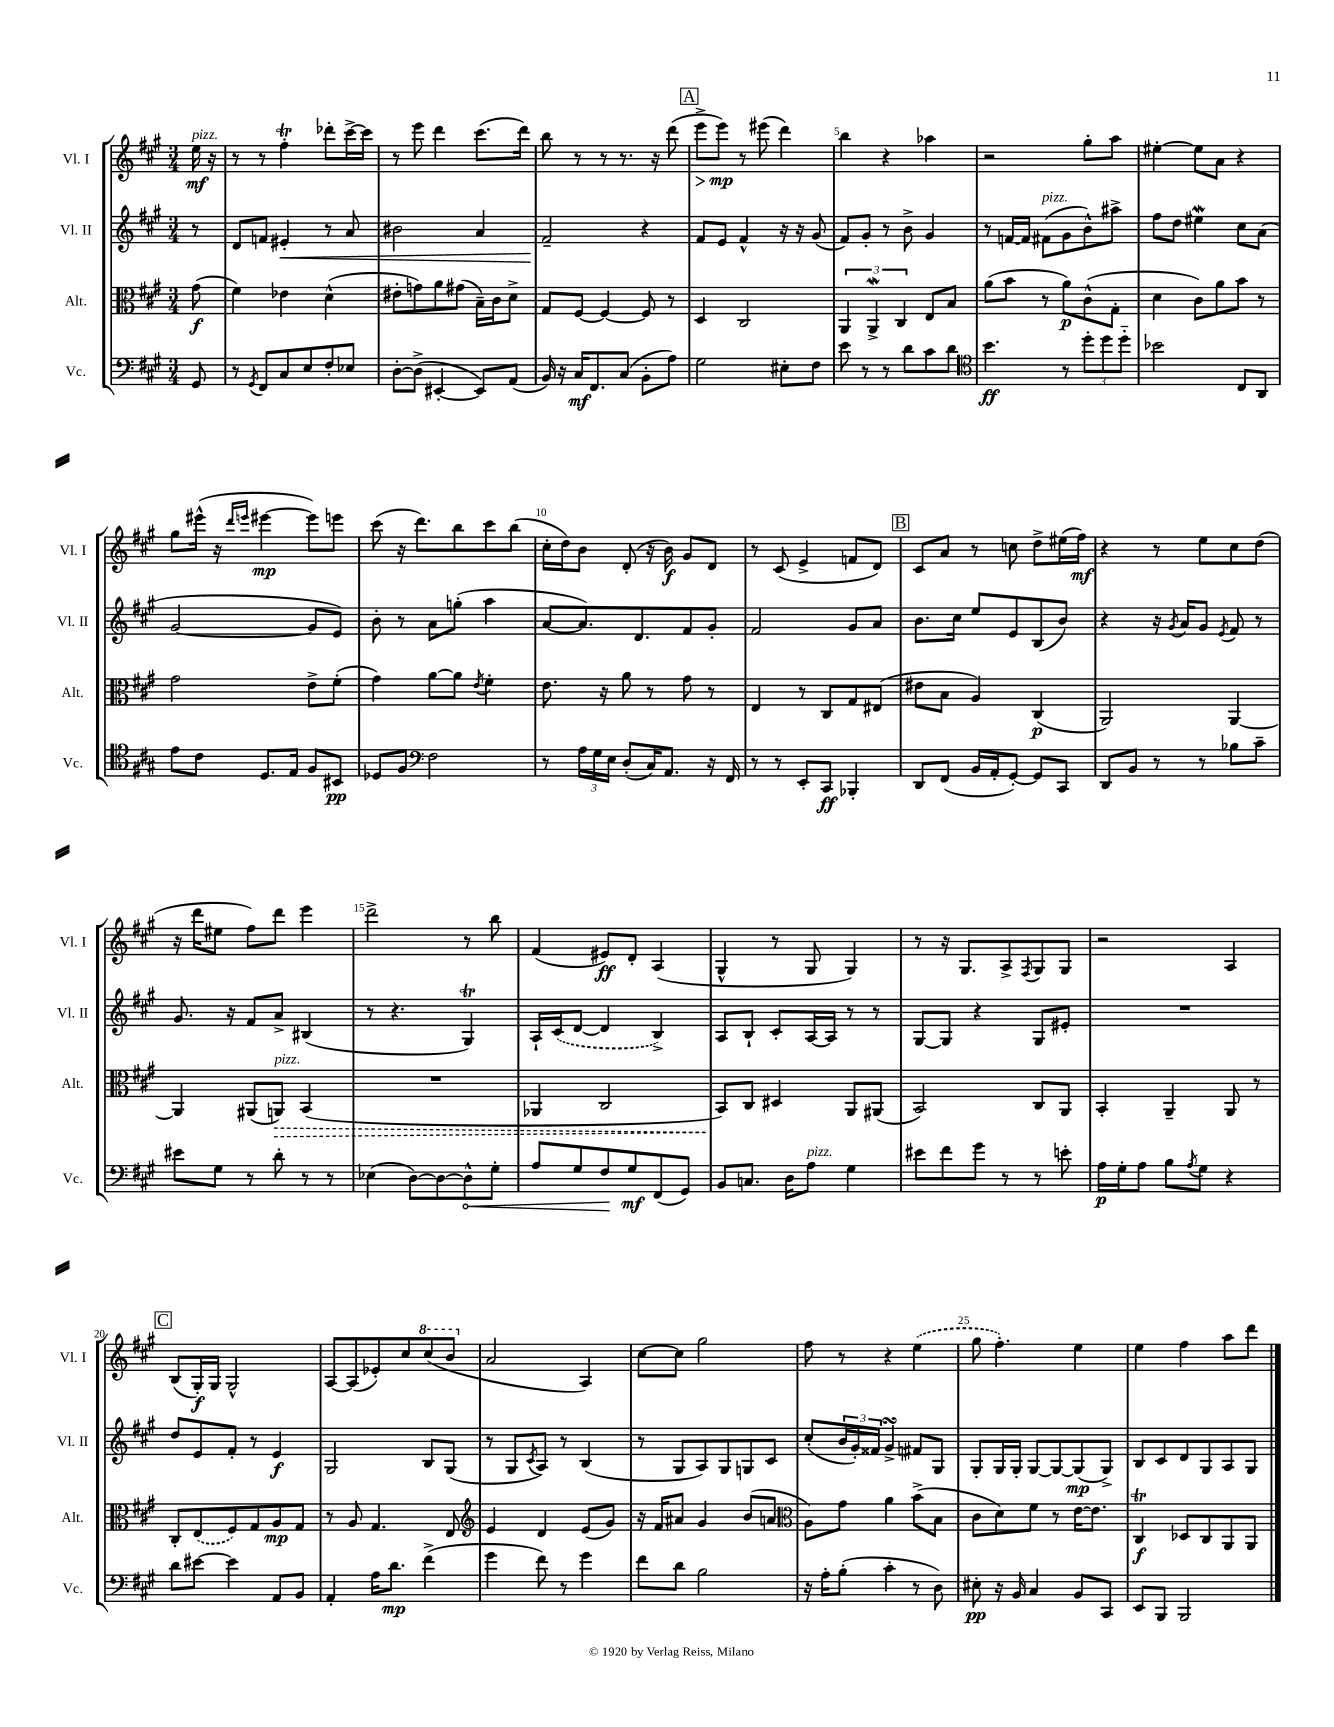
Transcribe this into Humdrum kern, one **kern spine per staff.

**kern	**dynam	**kern	**dynam	**kern	**dynam	**kern	**dynam
*part4	*part4	*part3	*part3	*part2	*part2	*part1	*part1
*staff4	*staff4	*staff3	*staff3	*staff2	*staff2	*staff1	*staff1
*I"Vc.	*	*I"Alt.	*	*I"Vl. II	*	*I"Vl. I	*
*I'Vc.	*	*I'Alt.	*	*I'Vl. II	*	*I'Vl. I	*
*clefF4	*	*clefC3	*	*clefG2	*	*clefG2	*
*k[f#c#g#]	*	*k[f#c#g#]	*	*k[f#c#g#]	*	*k[f#c#g#]	*
*M3/4	*	*M3/4	*	*M3/4	*	*M3/4	*
=	=	=	=	=	=	=	=
!	!	!	!	!	!	!LO:TX:a:i:t=pizz.	!
8GG#/	.	(8g#\	f	8r	.	16ee\	mf
.	.	.	.	.	.	16r	.
=1	=1	=1	=1	=1	=1	=1	=1
8r	.	4f#\)	.	8d/L	.	8r	.
8qGG#/	.	.	.	.	.	.	.
8FF#/L	.	.	.	8fn/J	.	8r	.
!	!	!	!	!	!LO:HP:b	!	!
8C#/	.	4e-X\	.	4e#X'/	<	4ff#T'\	.
8E/	.	.	.	.	.	.	.
8F#'/	.	(4d^^\	.	8r	.	8ddd-X'\L	.
8E-X/J	.	.	.	8a/	.	[16ccc#^\L	.
.	.	.	.	.	.	16ccc#\JJ]	.
=2	=2	=2	=2	=2	=2	=2	=2
[8D'\L	.	8e#X'\L	.	2b#X\	.	8r	.
(8D^\J]	.	8gn\)	.	.	.	8eee\	.
[4EE#X'/	.	8a\	.	.	.	4ddd\	.
.	.	(8g#X\J	.	.	.	.	.
8EE#/L])	.	16B~\LL)	.	4a/	.	(8.ccc#\L	.
.	.	16c#\J	.	.	.	.	.
(8AA/J	.	8d^\J	.	.	.	.	.
.	.	.	.	.	.	16ddd\Jk)	.
=3	=3	=3	=3	=3	=3	=3	=3
16BB/)	.	8G#/L	.	2f#~/	.	8bb\	.
16r	.	.	.	.	.	.	.
16C#/KL	mf	[8F#/J	.	.	.	8r	.
8.FF#/	.	.	.	.	.	.	.
.	.	4F#/_	.	.	.	8r	.
(8C#/J	.	.	.	.	.	8.r	.
8BB'\L	.	8F#/]	.	4r	[	.	.
.	.	.	.	.	.	16r	.
8A\J)	.	8r	.	.	.	(8ddd\	.
!!LO:REH:place=s1:t=A
=4	=4	=4	=4	=4	=4	=4	=4
!	!	!	!	!	!	!	!LO:HP:b
2G#\	.	4D/	.	8f#/L	.	8eee^\L	>
.	.	.	.	8e/J	.	8eee\J)	mp
.	.	2C#/	.	4f#^^/	.	8r	]
.	.	.	.	.	.	(8eee#X\	.
8E#X'\L	.	.	.	16r	.	4ddd\)	.
.	.	.	.	16r	.	.	.
8F#\J	.	.	.	(8g#/	.	.	.
=5	=5	=5	=5	=5	=5	=5	=5
8e\	.	6AA/	.	8f#/L)	.	4bb\	.
8r	.	.	.	8g#'/J	.	.	.
.	.	6AAw^/	.	.	.	.	.
8r	.	.	.	8r	.	4r	.
.	.	6C#/	.	.	.	.	.
8d\L	.	.	.	8b^\	.	.	.
8c#\	.	8E/L	.	4g#/	.	4aa-X\	.
8d\J	.	8B/J	.	.	.	.	.
=6	=6	=6	=6	=6	=6	=6	=6
*clefC4	*	*	*	*	*	*	*
4.b\	ff	(8a\L	.	8r	.	2r	.
.	.	8b\J	.	[16fn/LL	.	.	.
.	.	.	.	16f/JJ]	.	.	.
!	!	!	!	!LO:TX:a:i:t=pizz.	!	!	!
.	.	8r	.	(8f#X\L	.	.	.
8r	.	8a\L)	p	8g#\	.	.	.
12dd'\L	.	(8c#^^\	.	8b^^\)	.	8gg#'\L	.
12dd\	.	.	.	.	.	.	.
.	.	8G#'\J	.	8aa#X^\J	.	8aa\J	.
12dd\J	.	.	.	.	.	.	.
=7	=7	=7	=7	=7	=7	=7	=7
2b-X\	.	4d\	.	8ff#\L	.	[4ee#X'\	.
.	.	.	.	8dd\J	.	.	.
.	.	8c#\L)	.	4ee#XW\	.	8ee#\L]	.
.	.	8a\	.	.	.	8a\J	.
8C#/L	.	8b\J	.	8cc#\L	.	4r	.
8AA/J	.	8r	.	(8a\J	.	.	.
!!LO:LB:g=z
=8	=8	=8	=8	=8	=8	=8	=8
8e\L	.	2g#\	.	[2g#/	.	8gg#\L	.
8c#\J	.	.	.	.	.	(16eee#X^^\Jk	.
.	.	.	.	.	.	16r	.
.	.	.	.	.	.	16qqddd/LL	.
.	.	.	.	.	.	16qqeeen/JJ	.
8.D/L	.	.	.	.	.	[4eee#X\	mp
16E/Jk	.	.	.	.	.	.	.
8F#/L	.	8e^\L	.	8g#/L]	.	8eee#\L])	.
8BB#X/J	pp	(8f#'\J	.	8e/J)	.	8eeen\J	.
=9	=9	=9	=9	=9	=9	=9	=9
8D-X/L	.	4g#\)	.	8b'\	.	(8ccc#\	.
8F#/J	.	.	.	8r	.	16r	.
.	.	.	.	.	.	8.ddd\L)	.
*clefF4	*	*	*	*	*	*	*
2F#\	.	[8a\L	.	8a\L	.	.	.
.	.	8a\J]	.	(8ggn'\J	.	8bb\	.
.	.	8qe/	.	.	.	.	.
.	.	4f#'\	.	4aa\	.	8ccc#\	.
.	.	.	.	.	.	(8bb\J	.
=10	=10	=10	=10	=10	=10	=10	=10
8r	.	8.e\	.	[8a/L	.	16cc#'\LL	.
.	.	.	.	.	.	16dd\J)	.
24A\LL	.	.	.	8.a/])	.	8b\J	.
24G#\	.	.	.	.	.	.	.
.	.	16r	.	.	.	.	.
24E\JJ	.	.	.	.	.	.	.
(8D'/L	.	8a\	.	.	.	(8d'/	.
.	.	.	.	8.d/	.	.	.
16C#/K)	.	8r	.	.	.	16r	.
8.AA/J	.	.	.	.	.	16b\)	f
.	.	8g#\	.	8f#/	.	8g#/L	.
16r	.	8r	.	8g#'/J	.	8d/J	.
16FF#/	.	.	.	.	.	.	.
=11	=11	=11	=11	=11	=11	=11	=11
8r	.	4E/	.	2f#/	.	8r	.
8r	.	.	.	.	.	(8c#/	.
8EE'/L	.	8r	.	.	.	4e^/	.
8CC#/J	ff	8C#/L	.	.	.	.	.
4BBB-X'/	.	8G#/	.	8g#/L	.	8fn/L	.
.	.	(8E#X/J	.	8a/J	.	8d/J)	.
!!LO:REH:place=s1:t=B
=12	=12	=12	=12	=12	=12	=12	=12
8DD/L	.	8e#X\L	.	8.b\L	.	8c#/L	.
(8FF#/J	.	8B\J	.	.	.	8a/J	.
.	.	.	.	16cc#\Jk	.	.	.
16BB/LL	.	4A/)	.	8ee/L	.	8r	.
16AA'/J	.	.	.	.	.	.	.
[8GG#'/J)	.	.	.	8e/	.	8ccn\	.
8GG#/L]	.	(4C#/	p	(8B/	.	8dd^\L	.
8CC#/J	.	.	.	8b/J)	.	(16ee#X\L	.
.	.	.	.	.	.	16ff#\JJ)	mf
=13	=13	=13	=13	=13	=13	=13	=13
8DD/L	.	2AA/)	.	4r	.	4r	.
8BB/J	.	.	.	.	.	.	.
8r	.	.	.	16r	.	8r	.
.	.	.	.	8qg#/	.	.	.
.	.	.	.	16a/KL	.	.	.
8r	.	.	.	8g#/J	.	8ee\L	.
.	.	.	.	8qe/	.	.	.
8B-X\L	.	[4AA/	.	8f#/	.	8cc#\	.
8c#~\J	.	.	.	8r	.	(8dd\J	.
!!LO:LB:g=z
=14	=14	=14	=14	=14	=14	=14	=14
8e#X\L	.	4AA/]	.	8.g#/	.	16r	.
.	.	.	.	.	.	16ddd\KL	.
8G#\J	.	.	.	.	.	8ee#X\J	.
.	.	.	.	16r	.	.	.
8r	.	(8AA#X/L	.	8f#/L	.	8ff#\L)	.
!	!	!LO:TX:a:i:t=pizz.	!	!	!	!	!
!	!	!	!LO:HP:b	!	!	!	!
8d'\	.	8AAn/J)	>	8a^/J	.	8ddd\J	.
8r	.	(4BB/	.	(4B#X/	.	4eee\	.
8r	.	.	.	.	.	.	.
=15	=15	=15	=15	=15	=15	=15	=15
(4E-X\	.	2.r	.	8r	.	2ddd^\	.
.	.	.	.	4.r	.	.	.
[8D\L)	.	.	.	.	.	.	.
8D\_	.	.	.	.	.	.	.
!	!LO:HP:b	!	!	!	!	!	!
8D^^\]	<	.	.	4G#t/)	.	8r	.
8G#'\J	.	.	.	.	.	8bb\	.
=16	=16	=16	=16	=16	=16	=16	=16
8A/L	.	4AA-X/	.	16A`/LL	.	(4f#/	.
.	.	.	.	(16c#/J	.	.	.
8G#/	.	.	.	[8d/J	.	.	.
8F#/	.	2C#/	.	4d/]	.	8e#X/L)	ff
8G#/	[ mf	.	.	.	.	8d'/J	.
(8FF#/	.	.	.	4B^/)	.	(4A/	.
8GG#/J)	.	.	.	.	.	.	.
=17	=17	=17	=17	=17	=17	=17	=17
8BB/L	.	8BB/L)	.	8A/L	.	4G#^^/	.
8.Cn/J	.	8C#/J	]	8B`/J	.	.	.
.	.	4D#X/	.	8c#'/L	.	8r	.
16D\KL	.	.	.	.	.	.	.
!LO:TX:a:i:t=pizz.	!	!	!	!	!	!	!
8A\J	.	.	.	[16A/L	.	8G#/	.
.	.	.	.	16A/JJ]	.	.	.
4G#\	.	8AA/L	.	8r	.	4G#/)	.
.	.	(8AA#X/J	.	8r	.	.	.
=18	=18	=18	=18	=18	=18	=18	=18
8e#X\L	.	2BB/)	.	[8G#/L	.	8r	.
8f#\	.	.	.	8G#/J]	.	16r	.
.	.	.	.	.	.	8.G#/L	.
8g#\J	.	.	.	4r	.	.	.
8r	.	.	.	.	.	8A^/	.
.	.	.	.	.	.	8qF#/	.
8r	.	8C#/L	.	8G#/L	.	8G#/	.
8en'\	.	8AA/J	.	8e#X'/J	.	8G#/J	.
=19	=19	=19	=19	=19	=19	=19	=19
16A\LL	p	4BB'/	.	2.r	.	2r	.
16G#'\J	.	.	.	.	.	.	.
8A\J	.	.	.	.	.	.	.
8B\L	.	4AA~/	.	.	.	.	.
8qA/	.	.	.	.	.	.	.
8G#\J	.	.	.	.	.	.	.
4r	.	8AA/	.	.	.	4A/	.
.	.	8r	.	.	.	.	.
!!LO:LB:g=z
!!LO:REH:place=s1:t=C
=20	=20	=20	=20	=20	=20	=20	=20
8d\L	.	8C#'/L	.	8dd/L	.	(8B/L	.
[8e#X\J	.	(8E/	.	8e/	.	16G#'/L)	f
.	.	.	.	.	.	16G#/JJ	.
4e#\]	.	8F#/)	.	8f#'/J	.	2G#^^/	.
.	.	8G#/	.	8r	.	.	.
8AA/L	.	8A/	mp	4e/	f	.	.
8BB/J	.	8G#/J	.	.	.	.	.
=21	=21	=21	=21	=21	=21	=21	=21
4AA'/	.	8r	.	2G#/	.	[8A/L	.
.	.	8A/	.	.	.	(8A/]	.
16A\KL	.	4.G#/	.	.	.	8e-X'/)	.
8.d\J	mp	.	.	.	.	.	.
.	.	.	.	.	.	8cc#/	.
*	*	*	*	*	*	*8va	*
(4f#^\	.	.	.	8B/L	.	(8ccc#/	.
.	.	8E/	.	(8G#/J	.	8bb/J	.
=22	=22	=22	=22	=22	=22	=22	=22
*	*	*clefG2	*	*	*	*	*
*	*	*	*	*	*	*X8va	*
4g#\	.	4e/	.	8r	.	2a/	.
.	.	.	.	8G#/L	.	.	.
.	.	.	.	8qc#/	.	.	.
8f#\)	.	4d/	.	8A/J)	.	.	.
8r	.	.	.	8r	.	.	.
4g#\	.	(8e/L	.	(4B/	.	4A/)	.
.	.	8g#/J)	.	.	.	.	.
=23	=23	=23	=23	=23	=23	=23	=23
8f#\L	.	16r	.	8r	.	[8cc#\L	.
.	.	16f#/KL	.	.	.	.	.
8d\J	.	8a#X/J	.	8G#/L	.	8cc#\J]	.
2B\	.	4g#/	.	8A/)	.	2gg#\	.
.	.	.	.	8G#/	.	.	.
.	.	(8b/L	.	8Gn/	.	.	.
.	.	8an/J	.	8c#/J	.	.	.
=24	=24	=24	=24	=24	=24	=24	=24
*	*	*clefC3	*	*	*	*	*
16r	.	8A\L)	.	(8cc#'/L	.	8ff#\	.
16A'\KL	.	.	.	.	.	.	.
(8B'\J	.	8g#\J	.	24b/L	.	8r	.
.	.	.	.	24g#'/)	.	.	.
.	.	.	.	24f##X/JJ	.	.	.
4c#'\	.	4a\	.	4g#sSsS^/	.	4r	.
8r	.	(8b^\L	.	8f#X/L	.	(4ee\	.
8D\)	.	8B\J	.	8G#/J	.	.	.
=25	=25	=25	=25	=25	=25	=25	=25
8E#X'\	pp	8c#\L	.	8G#'/L	.	8gg#\	.
16r	.	8d\)	.	16G#/L	.	4.ff#'\)	.
16BB/	.	.	.	16G#'/JJ	.	.	.
4C#/	.	8f#\J	.	[8G#/L	.	.	.
.	.	8r	.	8G#/_	.	.	.
8BB/L	.	[16e\KL	.	(8G#/]	mp	4ee\	.
.	.	8.e\J]	.	.	.	.	.
8CC#/J	.	.	.	8G#^/J)	.	.	.
=26	=26	=26	=26	=26	=26	=26	=26
8EE/L	.	4C#t/	f	8B/L	.	4ee\	.
8BBB/J	.	.	.	8c#/	.	.	.
2BBB/	.	8D-X/L	.	8d/	.	4ff#\	.
.	.	8C#/	.	8G#/	.	.	.
.	.	8AA/	.	8A/	.	8aa\L	.
.	.	8AA/J	.	8G#/J	.	8ddd\J	.
==	==	==	==	==	==	==	==
*-	*-	*-	*-	*-	*-	*-	*-
